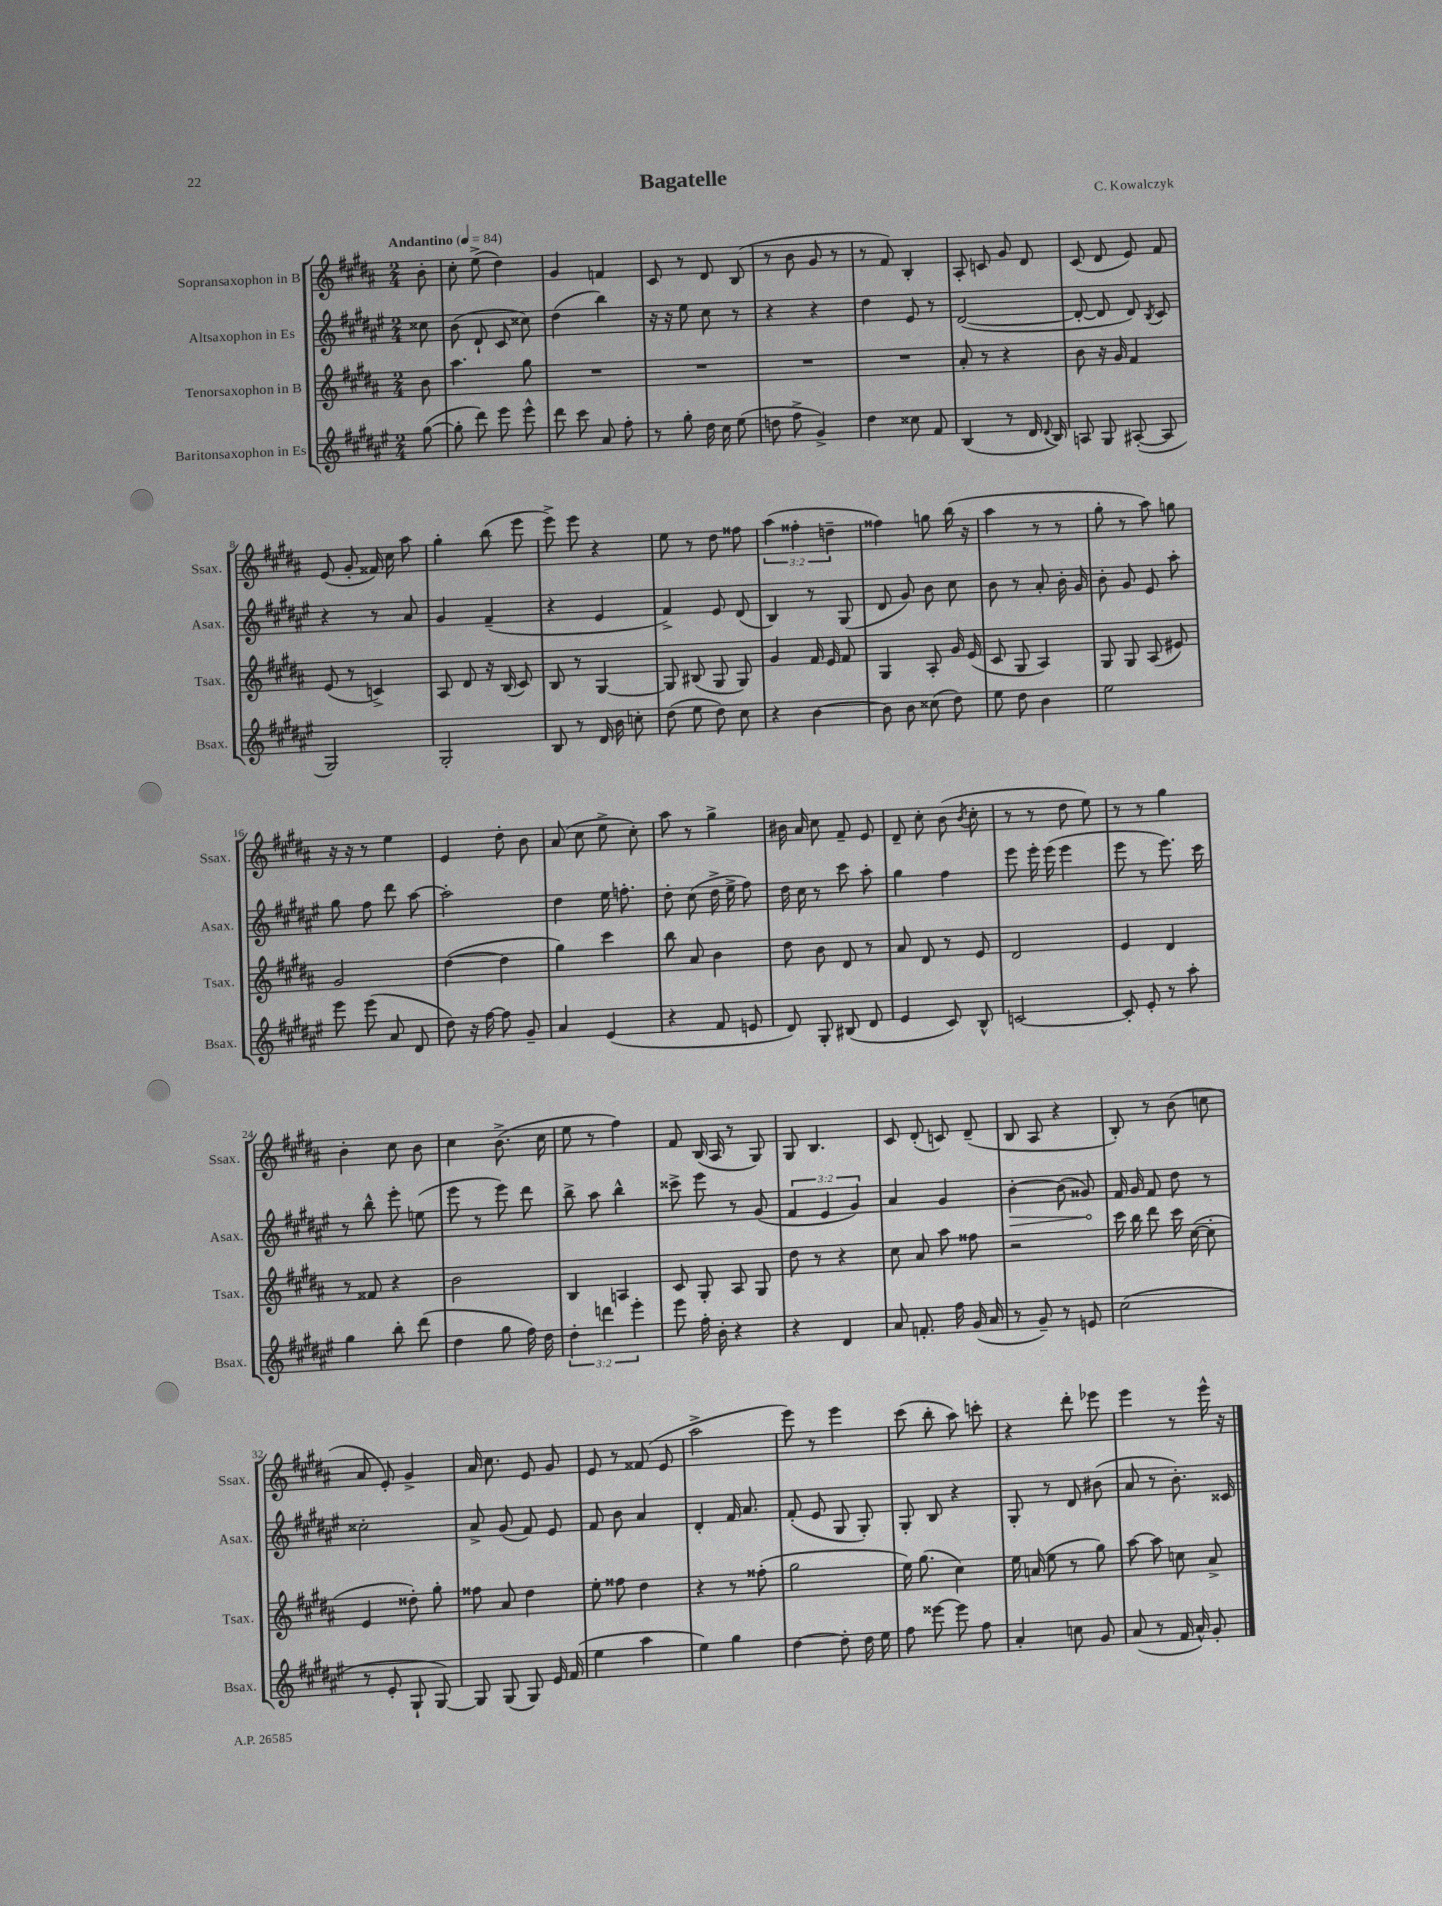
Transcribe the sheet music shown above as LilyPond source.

\header { title = "Bagatelle" composer = "C. Kowalczyk" }
<<
\new StaffGroup <<
\new Staff = "s0" \with { instrumentName = "Sopransaxophon in B" shortInstrumentName = "Ssax." } {
    \clef treble \key b \major \numericTimeSignature \time 2/4 \override Staff.TupletNumber.text = #tuplet-number::calc-fraction-text \partial 8 \tempo "Andantino" 4 = 84
    \autoBeamOff b'8-. |
    cis''8-. e''8->( dis''4) |
    gis'4 f'4 |
    cis'8 r8 dis'8 b8( |
    r8 b'8 gis'8 r8 |
    r8 fis'8) b4-. |
    ais8-. c'8 gis'8 dis'8 |
    cis'8( dis'8 e'8) fis'8 |
    e'8( gis'8-. fisis'16) cis''16 ais''8 |
    gis''4-. b''8( e'''8 |
    e'''8->) e'''8 r4 |
    e''8 r8 dis''8 fisis''8 |
    \tuplet 3/2 { ais''4( fisis''4-. d''4-- } |
    fisis''4) g''8 b''16( r16 |
    ais''4 r8 r8 |
    gis''8-. r8 ais''8) g''8 |
    r16 r16 r8 e''4 |
    e'4 dis''8-. b'8 |
    ais'8( cis''8 e''8-> cis''8-.) |
    ais''8 r8 gis''4-> |
    bis'16 ais'16 cis''8 fis'8-- e'8 |
    dis'8-- cis''8-. b'8( \acciaccatura { b'8 } cis''8-. |
    r8 r8 dis''8 e''8) |
    r8 r8 gis''4 |
    b'4-. cis''8 b'8 |
    cis''4 b'8.->( cis''16 |
    e''8 r8 fis''4) |
    fis'8 b16( ais16 r8 gis8) |
    gis8 b4. |
    cis'8 dis'8-.( c'8) dis'8--( |
    b8 ais8 r4 |
    b8-.) r8 b'8( c''8 |
    ais'8 e'8-.) gis'4-> |
    ais'16 cis''8. e'8 gis'8 |
    e'8 r8 fisis'8( e'8 |
    ais''2-> |
    e'''8) r8 e'''4 |
    cis'''8( b''8-. ais''8) c'''8-. |
    r4 dis'''8-. ees'''8 |
    e'''4 r8 e'''16-^ r16 \bar "|." |
}
\new Staff = "s1" \with { instrumentName = "Altsaxophon in Es" shortInstrumentName = "Asax." } {
    \clef treble \key fis \major \numericTimeSignature \time 2/4 \override Staff.TupletNumber.text = #tuplet-number::calc-fraction-text \partial 8
    \autoBeamOff cisis''8 |
    b'8( dis'8-! cis'8 cisis''8) |
    dis''4( b''4) |
    r16 r16 eis''8 cis''8 r8 |
    r4 r4 |
    dis''4 eis'8 r8 |
    dis'2~( |
    dis'8~-. dis'8 dis'8) \acciaccatura { b8 } cis'8 |
    r4 r8 ais'8 |
    gis'4 fis'4--( |
    r4 eis'4 |
    fis'4->) eis'8 dis'8( |
    b4) r8 gis8( |
    dis'8 gis'8) b'8 cis''8 |
    b'8 r8 ais'8-. b'16-. gis'16 |
    b'8-. gis'8 eis'8 ais''8-. |
    gis''8 fis''8 dis'''8 ais''8~ |
    ais''2-. |
    dis''4 eis''16 f''8.-. |
    dis''8-. cis''8( dis''16-> eis''16-> fis''8) |
    dis''16 cis''16 r8 cis'''8 ais''8-. |
    gis''4 fis''4 |
    eis'''8 eis'''16-. eis'''16( eis'''4 |
    eis'''8 r8 eis'''8.) cis'''16 |
    r8 b''8-^ eis'''8-. e''8( |
    eis'''8 r8 eis'''8) dis'''8 |
    b''8-> ais''8 b''4-^ |
    cisis'''8-> eis'''8 r8 gis'8( |
    \tuplet 3/2 { fis'4 eis'4 gis'4) } |
    ais'4 gis'4 |
    \once \override Hairpin.circled-tip = ##t b'4~-.\> b'8( gisis'8\!) |
    fis'16 gis'16 fis'8 dis''8 r8 |
    cisis''2-. |
    ais'8-> gis'8( fis'8) eis'8 |
    fis'8 b'8 ais'4 |
    dis'4-. fis'16 ais'8. |
    fis'8-.( eis'8 gis8 gis8-.) |
    gis8-. b8 r4 |
    gis8-. r8 dis'8 bis'8( |
    ais'8 r8 b'8.-.) cisis'16 \bar "|." |
}
\new Staff = "s2" \with { instrumentName = "Tenorsaxophon in B" shortInstrumentName = "Tsax." } {
    \clef treble \key b \major \numericTimeSignature \time 2/4 \partial 8
    \autoBeamOff b'8 |
    ais''4. gis''8 |
    R2 |
    R2 |
    R2 |
    R2 |
    ais'8-. r8 r4 |
    b'8 r16 gis'16 fis'4 |
    e'8( r8 c'4->) |
    ais8 dis'8 r16 b16( cis'8) |
    b8 r8 gis4~ |
    gis8 bis8( gis8 gis8) |
    gis'4 fis'16 e'16 fis'8 |
    gis4 ais8-. gis'16 e'16( |
    cis'8 gis8 ais4) |
    gis8 gis8 ais8( eis'8) |
    gis'2 |
    dis''4~( dis''4 |
    gis''4) cis'''4 |
    b''8 ais'8 b'4 |
    dis''8 b'8 dis'8 r8 |
    ais'8 dis'8 r8 e'8 |
    dis'2 |
    e'4 dis'4 |
    r8 fisis'8 r4 |
    b'2 |
    b4 a4 |
    cis'8 gis8-. ais8 gis8 |
    dis''8 r8 r4 |
    cis''8 ais'8 ais''8 fisis''8 |
    r2 |
    cis'''16 b''16 dis'''8 cis'''16 cis''16~( cis''8-. |
    e'4 disis''8-.) gis''8-. |
    fisis''8 ais'8 dis''4 |
    e''8-. fisis''8 dis''4 |
    r4 r8 fisis''8-.( |
    gis''2 |
    e''16) gis''8.( cis''4) |
    e''16 a'16( e''8 r8 gis''8) |
    ais''8~ ais''8 c''8 ais'8-> \bar "|." |
}
\new Staff = "s3" \with { instrumentName = "Baritonsaxophon in Es" shortInstrumentName = "Bsax." } {
    \clef treble \key fis \major \numericTimeSignature \time 2/4 \override Staff.TupletNumber.text = #tuplet-number::calc-fraction-text \partial 8
    \autoBeamOff gis''8~( |
    gis''8-. dis'''8) eis'''8 eis'''8-^ |
    dis'''8 cis'''8 ais'8 fis''8-. |
    r8 gis''8-. dis''16 cis''16 eis''8( |
    d''8 fis''8-> gis'4->) |
    dis''4 cisis''8 fis'8 |
    b4( r8 dis'16 \appoggiatura { dis'8 } b16) |
    a8 gis8 ais8~-.( ais8 |
    gis2) |
    gis2-. |
    b8 r8 dis'16 b'16 c''8-. |
    dis''8( eis''8 dis''8) cis''8 |
    r4 b'4~ |
    b'8 b'8 cisis''8( dis''8) |
    eis''8 dis''8 b'4 |
    eis''2 |
    eis'''8 eis'''8( ais'8 dis'8 |
    dis''8) r16 fis''16~ fis''8 gis'8-- |
    ais'4 eis'4( |
    r4 fis'8 e'8 |
    dis'8) gis8-. bis8( dis'8 |
    eis'4 cis'8) b8-^ |
    c'2~ |
    c'8-. eis'8-. r8 ais''8-. |
    gis''4 b''8-. dis'''8( |
    dis''4 gis''8 fis''16) dis''16 |
    \tuplet 3/2 { dis''4-. d'''4 eis'''4-. } |
    eis'''8 fis''16-. b'16-. r4 |
    r4 dis'4 |
    ais'8 f'8.-. fis''16 gis'16( ais'16 |
    r8 gis'8--) r8 e'8 |
    cis''2( |
    r8 eis'8-. gis8-! gis8~) |
    gis8 gis8( gis8) eis'16 fis'16( |
    eis''4 ais''4 |
    eis''4) gis''4 |
    dis''4~ dis''8-. dis''16 eis''16 |
    fis''8 eisis'''8~ eisis'''8 fis''8 |
    ais'4-. c''8 gis'8 |
    ais'8( r8 fis'16 ais'16-^) gis'8-. \bar "|." |
}
>>
>>
